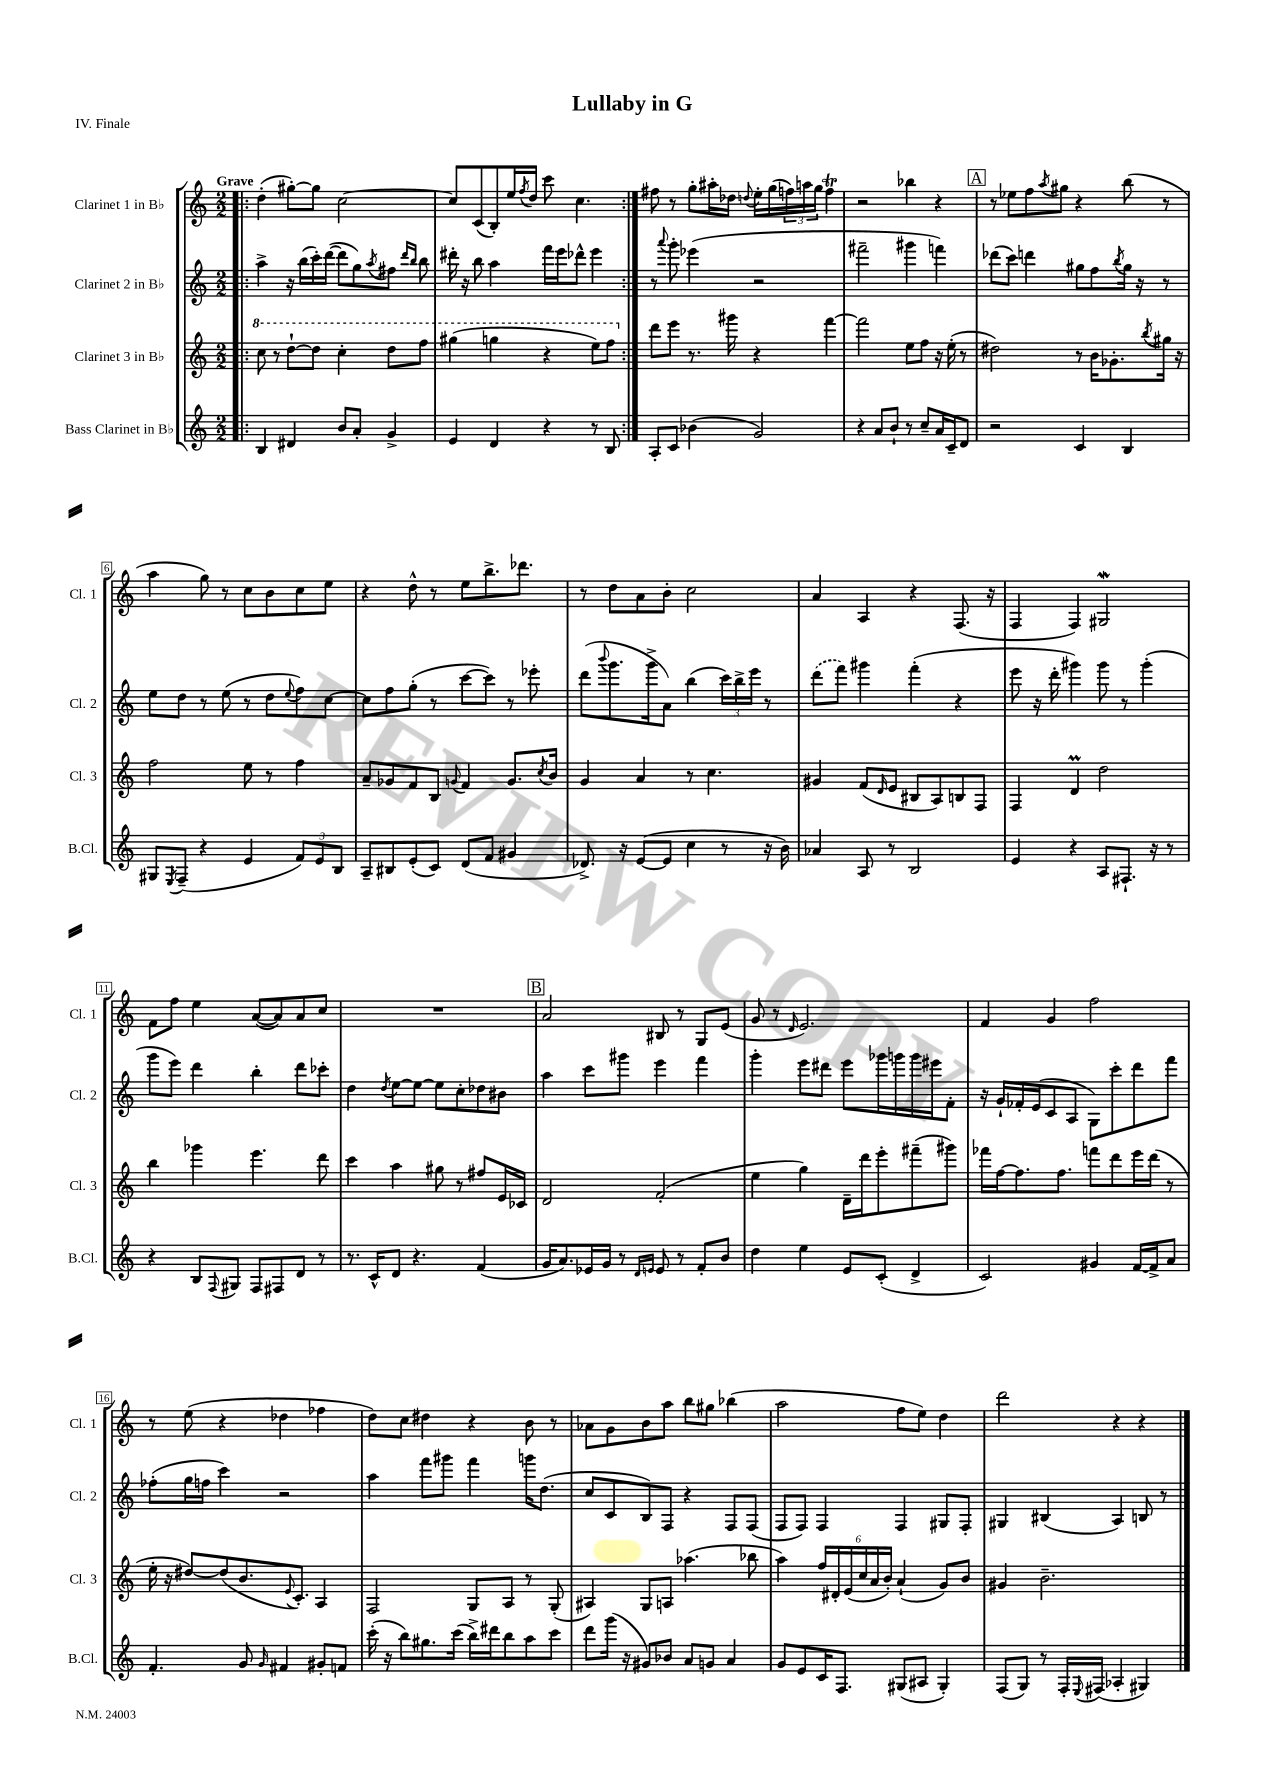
\header { title = "Lullaby in G" piece = "IV. Finale" }
<<
\new StaffGroup <<
\new Staff = "s0" \with { instrumentName = "Clarinet 1 in Bb" shortInstrumentName = "Cl. 1" } {
    \clef treble \key c \major \numericTimeSignature \time 2/2 \tempo "Grave"
    \repeat volta 2 { \bar ".|:" d''4-.( gis''8~-.) gis''8 c''2~ |
    c''8 c'8( b8-.) e''16 \acciaccatura { f''8 } d''16 c'''8 c''4. | }
    fis''8 r8 g''8-. ais''16-. des''16 \appoggiatura { d''8 } e''16-. g''16( \tuplet 3/2 { f''16) a''16 g''16 } f''4\trill |
    r2 bes''4 r4 |
    \mark \markup { \box "A" } r8 ees''8 f''8 \acciaccatura { a''8 } gis''8 r4 b''8( r8 |
    a''4 g''8) r8 c''8 b'8 c''8 e''8 |
    r4 d''8-^ r8 e''8 b''8.-> des'''8. |
    r8 d''8 a'8 b'8-. c''2 |
    a'4 a4 r4 f8.( r16 |
    f4 f4) gis2\mordent |
    f'8 f''8 e''4 a'8~( a'8) a'8 c''8 |
    R1 |
    \mark \markup { \box "B" } a'2 bis8 r8 g8 e'8( |
    g'8 r8 \grace { d'16 } e'2.) |
    f'4 g'4 f''2 |
    r8 e''8( r4 des''4 fes''4 |
    d''8) c''8 dis''4 r4 b'8 r8 |
    aes'8 g'8 b'8 a''8 b''8 gis''8 bes''4( |
    a''2 f''8 e''8) d''4 |
    d'''2 r4 r4 \bar "|." |
}
\new Staff = "s1" \with { instrumentName = "Clarinet 2 in Bb" shortInstrumentName = "Cl. 2" } {
    \clef treble \key c \major \numericTimeSignature \time 2/2
    \repeat volta 2 { \bar ".|:" a''4-> r16 b''16( c'''16-.) d'''16~( d'''8 g''8) \acciaccatura { a''8 } fis''8 \grace { d'''16 b''16 } b''8 |
    dis'''16-. r16 b''8 a''4 f'''16 e'''16 des'''8-^ e'''4 | }
    r8 \appoggiatura { a'''8 } g'''8-. ees'''4( r2 |
    fis'''2-- gis'''4 f'''4) |
    \mark \markup { \box "A" } des'''8( c'''8) d'''4 gis''8 f''8 \acciaccatura { b''8 } gis''16 r16 r8 |
    e''8 d''8 r8 e''8( r8 d''8 \appoggiatura { e''8 } f''8) c''8~ |
    c''8 f''8 g''8-.( r8 c'''8~ c'''8) r8 ees'''8-. |
    d'''8( \appoggiatura { b'''8 } g'''8. g'''16-> a'8) b''4( \tuplet 3/2 { c'''16) b''16-> e'''16 } r8 |
    \once \slurDashed d'''8( f'''8) gis'''4 f'''4-.( r4 |
    e'''8 r16 d'''16-. gis'''4) gis'''8 r8 gis'''4-.( |
    g'''8 e'''8) d'''4 b''4-. d'''8 ces'''8-. |
    d''4 \acciaccatura { d''8 } e''8~ e''8~ e''8 c''8-. des''8 bis'8 |
    \mark \markup { \box "B" } a''4 c'''8 gis'''8 e'''4 f'''4 |
    g'''4-. e'''8 dis'''8 e'''8 ges'''16 g'''16 g'''16 eis'''16 f'8-. |
    r16 g'16-! fes'16-. e'16( c'8 a8 g8) c'''8-. d'''8 f'''8 |
    fes''8-.( g''16 f''16 c'''4) r2 |
    a''4 f'''8 gis'''8 f'''4 g'''16 d''8.( |
    c''8 c'8 b8) f8 r4 f8 f8( |
    f8 f8) f4 f4 gis8 f8-. |
    gis4 bis4( a4) b8 r8 \bar "|." |
}
\new Staff = "s2" \with { instrumentName = "Clarinet 3 in Bb" shortInstrumentName = "Cl. 3" } {
    \clef treble \key c \major \numericTimeSignature \time 2/2
    \repeat volta 2 { \bar ".|:" \ottava #1 c'''8 r8 d'''8~-! d'''8 c'''4-. d'''8 f'''8 |
    gis'''4( g'''4 r4 e'''8) f'''8 \ottava #0 | }
    d'''8 e'''8 r8. gis'''16 r4 f'''4~ |
    f'''2 e''8 f''8 r16 e''16-.( r8 |
    \mark \markup { \box "A" } dis''2) r8 b'16 ges'8.-. \acciaccatura { b''8 } gis''16 r16 |
    f''2 e''8 r8 f''4 |
    a'8-- ges'8 f'8 b8 \appoggiatura { g'8 } f'4 g'8. \acciaccatura { c''8 } b'16 |
    g'4 a'4 r8 c''4. |
    gis'4 f'8( \grace { d'16 } e'8 bis8 a8) b8 f8 |
    f4 d'4\prall d''2 |
    b''4 ges'''4 e'''4. d'''8 |
    c'''4 a''4 gis''8 r8 fis''8 e'16 ces'16 |
    \mark \markup { \box "B" } d'2 f'2-.( |
    e''4 g''4) d'16-- d'''16 e'''8-. fis'''8--( gis'''8) |
    fes'''16 f''16~ f''8. f''8. f'''8 d'''8 e'''16 d'''16( r8 |
    e''16-. r16 dis''8~) dis''8( b'8. \appoggiatura { e'8 } c'8.-.) a4 |
    f2 g8 a8 r8 g8-.( |
    ais4) g8 a8 aes''4.( bes''8 |
    a''4) \tuplet 6/4 { f''16 dis'16-. e'16( c''16 a'16 b'16-.) } a'4-!( g'8) b'8 |
    gis'4 b'2.-- \bar "|." |
}
\new Staff = "s3" \with { instrumentName = "Bass Clarinet in Bb" shortInstrumentName = "B.Cl." } {
    \clef treble \key c \major \numericTimeSignature \time 2/2
    \repeat volta 2 { \bar ".|:" b4 dis'4 b'8 a'8-. g'4-> |
    e'4 d'4 r4 r8 b8 | }
    a8-. c'8 bes'4( g'2) |
    r4 a'8 b'8-! r8 c''8-- a'16 c'16-- d'8 |
    \mark \markup { \box "A" } r2 c'4 b4 |
    gis8 \acciaccatura { e8 } f8--( r4 e'4 \tuplet 3/2 { f'8) e'8 b8 } |
    a8-- bis8 e'8-.( c'8) d'8( f'8 gis'4 |
    des'8.->) r16 e'8~( e'8 c''4 r8 r16 b'16) |
    aes'4 a8 r8 b2 |
    e'4 r4 a8 fis8.-! r16 r8 |
    r4 b8 \appoggiatura { f8 } gis8 f8 fis8 d'8 r8 |
    r8. c'16-^ d'8 r4. f'4( |
    \mark \markup { \box "B" } g'16 a'8.) ees'16 g'16 r8 \grace { d'16 e'16 } e'8 r8 f'8-. b'8 |
    d''4 e''4 e'8 c'8-.( d'4-> |
    c'2) gis'4 f'16~ f'16-> a'8 |
    f'4.-. g'8 \grace { g'16 } fis'4 gis'8-. f'8 |
    c'''16-.( r16 b''8) gis''8. c'''16( b''16->) dis'''16 b''8 a''8 c'''8 |
    d'''8 g'''16( r16 gis'8) bes'8 a'8 g'8 a'4 |
    g'8 e'8 c'16 f8. gis8( ais8 gis4-.) |
    f8( g8) r8 f16-. \appoggiatura { e8 } fis16( aes4-. gis4) \bar "|." |
}
>>
>>
\layout { \context { \Score \override BarNumber.stencil = #(make-stencil-boxer 0.1 0.3 ly:text-interface::print) } }
